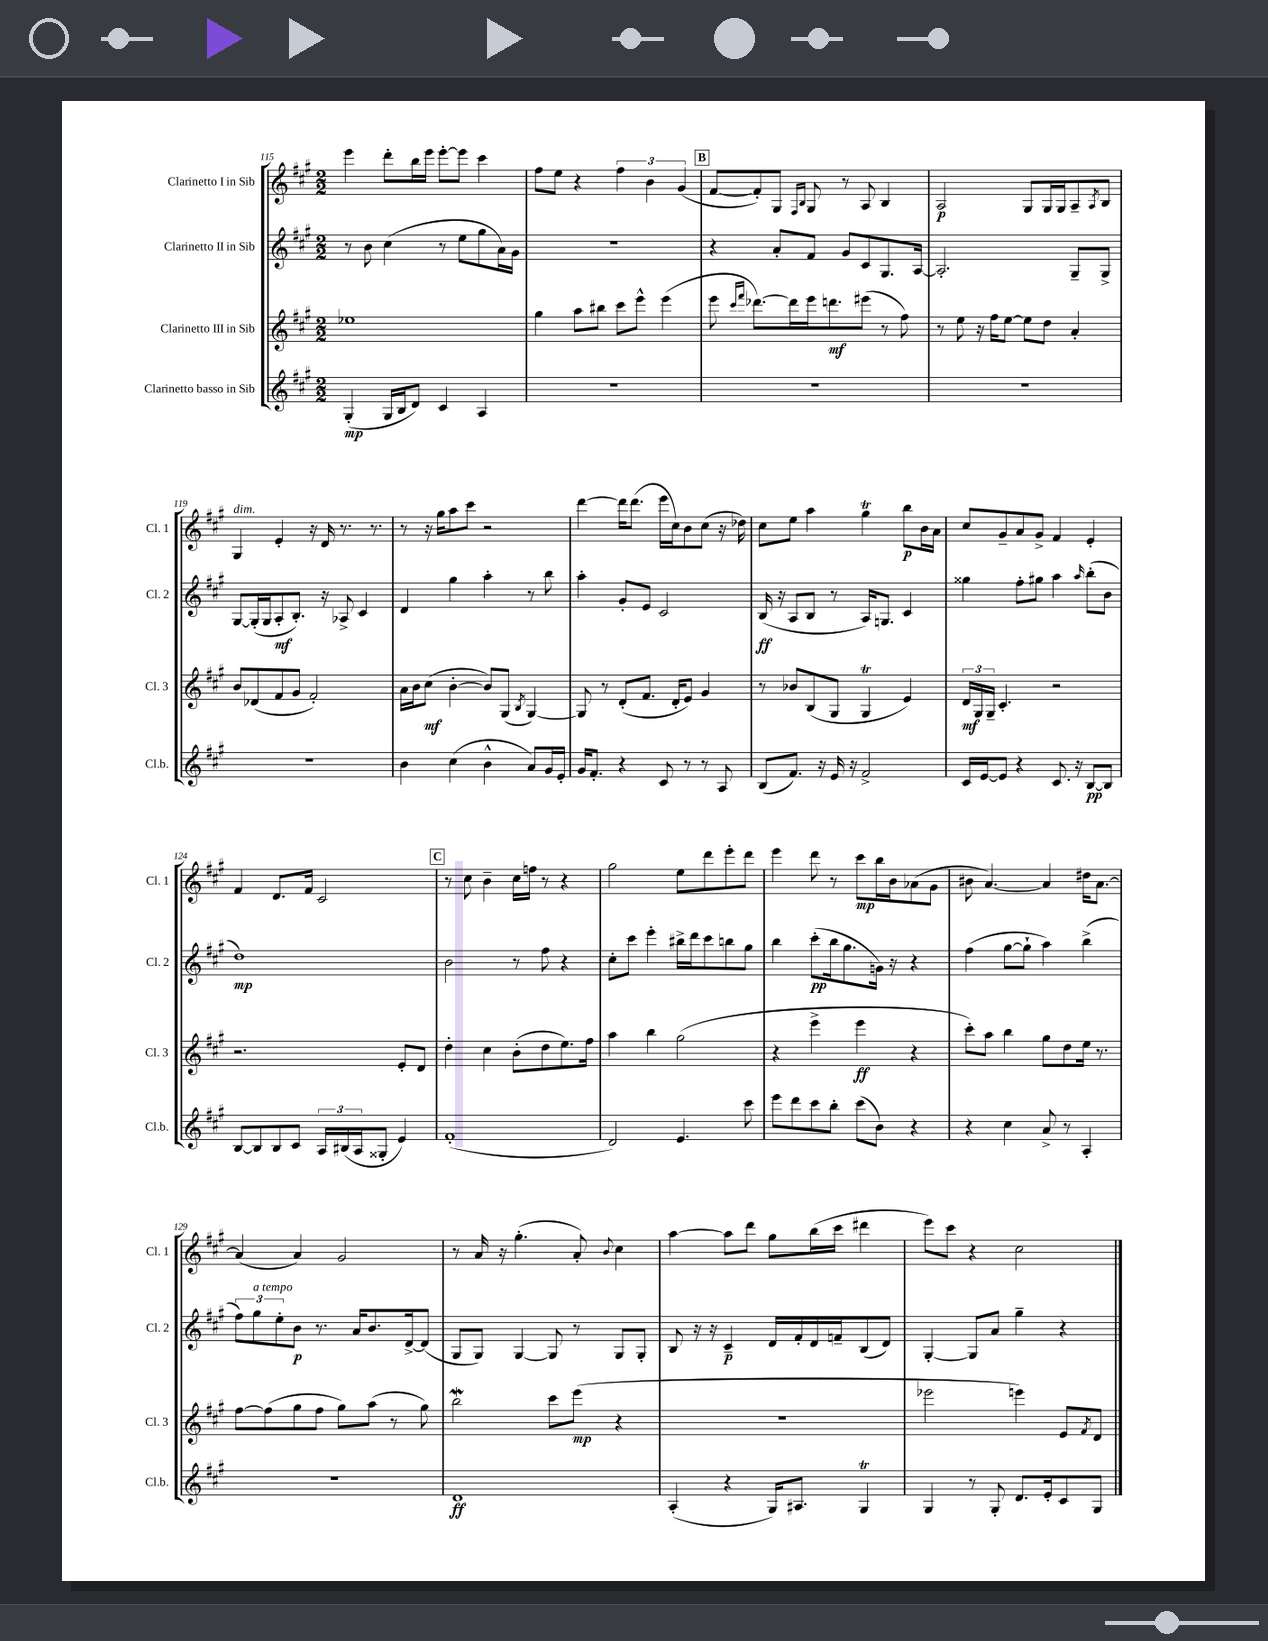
<<
\new StaffGroup <<
\new Staff = "s0" \with { instrumentName = "Clarinetto I in Sib" shortInstrumentName = "Cl. 1" } {
    \clef treble \key a \major \numericTimeSignature \time 2/2
    e'''4 d'''8-. b''16 e'''16 e'''8~-. e'''8 cis'''4 |
    fis''8 e''8 r4 \tuplet 3/2 { fis''4 b'4 gis'4( } |
    \mark \markup { \box "B" } fis'8~ fis'8-.) gis8 \grace { fis16 b16 } gis8 r8 a8 b4 |
    a2\p gis8 gis16 gis16 a8-- \acciaccatura { a8 } b8 |
    gis4^\markup { \italic "dim." } e'4-. r16 d'16 r8. r8. |
    r8 r16 gis''16 a''8 cis'''8 r2 |
    d'''4~ d'''16 d'''8.( e'''16 cis''16) b'8 cis''8( r16 des''16) |
    cis''8 e''8 a''4 gis''4\trill b''8\p b'16 a'16 |
    cis''8 gis'8-- a'8 gis'8-> fis'4 e'4-. |
    fis'4 d'8. fis'16 cis'2 |
    \mark \markup { \box "C" } r8 cis''8 b'4-- cis''16 f''16 r8 r4 |
    gis''2 e''8 d'''8 e'''8-. d'''8 |
    e'''4 d'''8 r8 cis'''8\mp b''16 b'16 aes'8( gis'8 |
    bis'8 a'4.~) a'4 dis''16 a'8.~ |
    a'4( a'4) gis'2 |
    r8 a'16 r16 gis''4.-.( a'8-.) \appoggiatura { b'8 } cis''4 |
    a''4~ a''8 d'''8 gis''8 b''16( cis'''16 dis'''4 |
    e'''8) cis'''8 r4 cis''2 \bar "|." |
}
\new Staff = "s1" \with { instrumentName = "Clarinetto II in Sib" shortInstrumentName = "Cl. 2" } {
    \clef treble \key a \major \numericTimeSignature \time 2/2
    r8 b'8 cis''4( r8 e''8 gis''8 a'16) gis'16 |
    r1 |
    \mark \markup { \box "B" } r4 a'8-. fis'8 gis'8 cis'8 gis8. a16~ |
    a2.-. gis8-- gis8-> |
    gis8~ gis16-.( gis16 a8-.\mf b8.-.) r16 aes8-> cis'4 |
    d'4 gis''4 a''4-. r8 b''8 |
    a''4-. gis'8-. e'8 cis'2 |
    b16\ff( r16 a8 b8 r8 a16) g8. cis'4 |
    gisis''4 fis''8-. gis''8 a''4 \grace { a''16 } b''8-.( b'8 |
    d''1\mp) |
    \mark \markup { \box "C" } b'2 r8 fis''8 r4 |
    cis''8-. cis'''8 e'''4-. bis''16-> d'''16 cis'''8 b''8 gis''8 |
    b''4 cis'''8-.\pp( b''16 gis''8. g'16) r16 r4 |
    fis''4( gis''8~ gis''8-! a''4) b''4->( |
    \tuplet 3/2 { fis''8) gis''8^\markup { \italic "a tempo" } e''8-. } b'8\p r8. a'16 b'8. d'16~-> d'8( |
    gis8 gis8) gis4~ gis8 r8 gis8 gis8-. |
    b8 r16 r16 cis'4--\p d'16 fis'16-. d'16 f'16-- b8( d'8) |
    gis4~-. gis8 a'8 gis''4-- r4 \bar "|." |
}
\new Staff = "s2" \with { instrumentName = "Clarinetto III in Sib" shortInstrumentName = "Cl. 3" } {
    \clef treble \key a \major \numericTimeSignature \time 2/2
    ees''1 |
    gis''4 a''8 bis''8 cis'''8 e'''8-^ e'''4( |
    \mark \markup { \box "B" } e'''8 \grace { cis'''16 fis'''16 } des'''8.~) des'''16 e'''16 d'''8.\mf eis'''8( r8 fis''8) |
    r8 e''8 r16 fis''16 e''8~ e''8 d''8 a'4-. |
    b'8 des'8( fis'8 gis'8 fis'2-.) |
    a'16 b'16 cis''8\mf( b'4~-. b'8) gis8( \acciaccatura { b8 } gis4~) |
    gis8 r8 d'8-.( fis'8. d'16-. e'8) gis'4 |
    r8 bes'8 b8( gis8 gis4\trill e'4) |
    \tuplet 3/2 { d'16\mf gis16 gis16-- } cis'4.-. r2 |
    r2. e'8-. d'8 |
    \mark \markup { \box "C" } d''4-. cis''4 b'8-.( d''8 e''8.) fis''16 |
    a''4 b''4 gis''2( |
    r4 e'''4-> e'''4\ff r4 |
    cis'''8-.) a''8 b''4 gis''8 d''8 e''16 r8. |
    fis''8~ fis''8( gis''8 fis''8 gis''8) a''8( r8 gis''8) |
    b''2\mordent cis'''8 e'''8\mp( r4 |
    r1 |
    ees'''2 e'''4) e'8 \acciaccatura { fis'8 } d'8 \bar "|." |
}
\new Staff = "s3" \with { instrumentName = "Clarinetto basso in Sib" shortInstrumentName = "Cl.b." } {
    \clef treble \key a \major \numericTimeSignature \time 2/2
    gis4-.\mp( gis16 b16 d'8) cis'4 a4 |
    R1 |
    \mark \markup { \box "B" } R1 |
    R1 |
    R1 |
    b'4 cis''4( b'4-^ a'8) gis'16 e'16-. |
    gis'16 fis'8.-. r4 cis'8 r8 r8 a8 |
    b8( fis'8.) r16 e'16 r16 fis'2-> |
    cis'16 e'16~ e'8 r4 cis'8. r16 b8~\pp b8 |
    b8~ b8 b8 cis'8 \tuplet 3/2 { a16 bis16( a16 } gisis8-. e'4) |
    \mark \markup { \box "C" } fis'1-.( |
    d'2) e'4. cis'''8 |
    e'''8 d'''8 cis'''8 b''8-. cis'''8( b'8) r4 |
    r4 cis''4 a'8-> r8 a4-. |
    R1 |
    d'1\ff |
    a4-.( r4 gis16) ais8. gis4\trill |
    gis4 r8 gis8-. d'8. e'16-. cis'8 gis8 \bar "|." |
}
>>
>>
\layout { \context { \Score currentBarNumber = #115 } }
